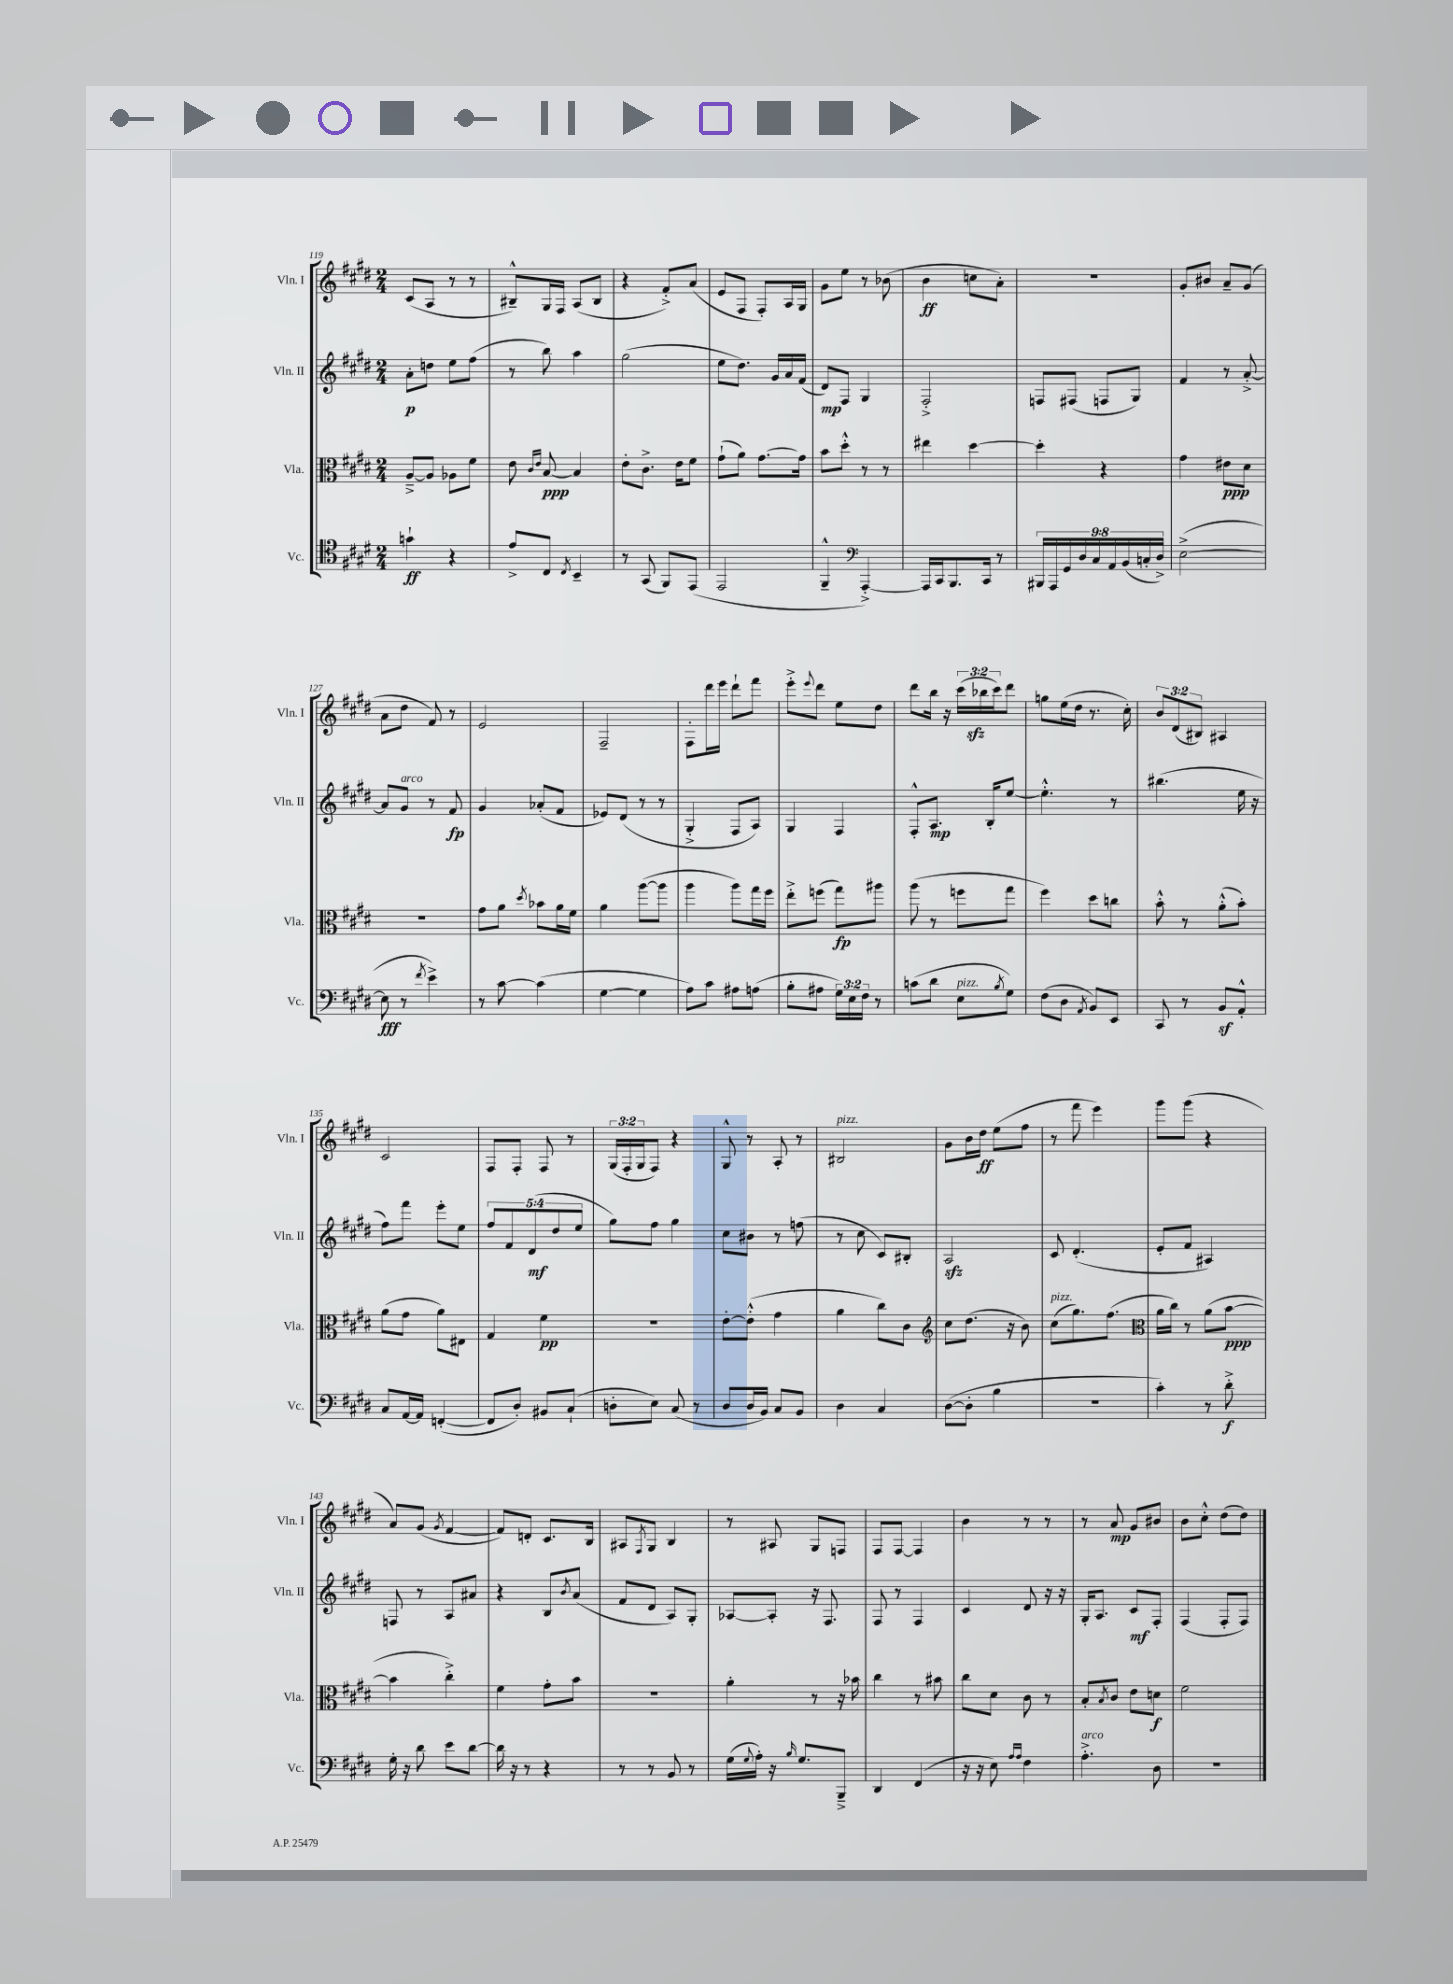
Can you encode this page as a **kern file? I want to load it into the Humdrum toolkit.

**kern	**kern	**kern	**kern
*staff4	*staff3	*staff2	*staff1
*clefC4	*clefC3	*clefG2	*clefG2
*k[f#c#g#d#]	*k[f#c#g#d#]	*k[f#c#g#d#]	*k[f#c#g#d#]
*M2/4	*M2/4	*M2/4	*M2/4
4g`	[8A~^	8a'	(8c#
.	8A]	8dd	8A
4r	8A-	8ee	8r
.	8f#	(8ff#	8r
=	=	=	=
8e^	8e	8r	8B#~^^)
.	16qqc#	.	.
.	16qqe	.	.
8C#	[8B	8bb)	16G#
.	.	.	16F#
8qC#	.	.	.
4BB~	4B]	4aa	(8A
.	.	.	8B#
=	=	=	=
8r	8e'	(2gg#	4r
(8GG#	8.c#^	.	.
8FF#)	.	.	8f#'^)
.	16e	.	.
(8EE	8f#	.	(8a
=	=	=	=
2EE	(8g#`	8ee	8e
.	8a)	8.dd#)	8F#
.	[8.g#	.	8F#')
.	.	16g#	.
.	.	16a	16A
.	16g#]	(16f#	16G#
=	=	=	=
4FF#~^^	8b	8d#)	8g#
.	8dd#'^^	8F#	8ee
*clefF4	*	*	*
[4AAA'^)	8r	4G#	8r
.	8r	.	(8b-
=	=	=	=
16AAA]	4ee#	2F#'^	4b
16CC#	.	.	.
8.BBB	.	.	.
.	[4dd#	.	8cc
16CC#	.	.	.
8r	.	.	8a')
=	=	=	=
18BBB#	4dd#']	8F	2r
18AAA	.	.	.
18GG#	.	.	.
.	.	(8F#	.
18D#	.	.	.
18C#	.	.	.
.	4r	8F	.
18AA	.	.	.
(18BB	.	.	.
.	.	8G#)	.
18C'	.	.	.
18D#^)	.	.	.
=	=	=	=
([2E^	4g#	4f#	8g#'
.	.	.	8b#
.	8e#	8r	8a~
.	8d#	[8a'^	(8g#
=	=	=	=
8E]	2r	8a]	8a
8r	.	8g#	8dd#
8qf#	.	.	.
4e^)	.	8r	8f#)
.	.	8f#	8r
=	=	=	=
8r	8g#	4g#	2e
[8c#	8a	.	.
.	8qdd#	.	.
(4c#]	8b-	(8a-'	.
.	16a	8f#	.
.	16f#	.	.
=	=	=	=
[4G#	4a	8e-)	2F#~
.	.	(8d#	.
4G#]	([8aa	8r	.
.	8aa]	8r	.
=	=	=	=
8A)	4aa	4G#'^	8F#'
8c#	.	.	16ddd#
.	.	.	16eee
8A#	8aa)	8F#	8ddd#`
(8A	16gg#	8A)	8fff#
.	16ff#	.	.
=	=	=	=
8B'	8ee'^	4G#	8eee'^
.	.	.	8qqeee
8A#	(8ff	.	8ddd#
24G#)	8gg#)	4F#	8ee
24E	.	.	.
24F#	.	.	.
8r	8aa#	.	8dd#
=	=	=	=
(8c	(8aa	8F#'^^	8ddd#
8d#	8r	8.A	16bb
.	.	.	16r
8E	8ff	.	(24ccc#
.	.	.	24bb-
.	.	16B'	.
.	.	.	24ccc#)
8qB	.	.	.
8G#)	8gg#	[8ee	8ddd#
=	=	=	=
(8F#	4ff#)	4.ee'^^]	8gg
8D#	.	.	(16ee
.	.	.	16dd#
8qAA	.	.	.
8BB)	8dd#	.	8.r
8EE	8cc	8r	.
.	.	.	16cc#')
=	=	=	=
8CC#	8b'^^	(4.bb#	12b
.	.	.	(12d#
8r	8r	.	.
.	.	.	12B#)
8BB	(8a'^^	.	4A#
8AA'^^	8b')	16ee	.
.	.	16r	.
=	=	=	=
8C#	(8a	8ff#)	2c#
[16AA	8g#	8fff#	.
16AA]	.	.	.
([4FF'	8a)	8eee'	.
.	8E#	8ee	.
=	=	=	=
8FF]	4G#	10ff#	8F#
.	.	10f#	.
8D#')	.	.	8F#'
.	.	(10d#	.
8BB#	4f#	.	8F#
.	.	10dd#	.
(8C#`	.	.	8r
.	.	10ee	.
=	=	=	=
8D'	2r	8gg#)	(24G#
.	.	.	24F#'
.	.	.	24G#
8E)	.	8ff#	8F#)
(8C#	.	4gg#	4r
8r	.	.	.
=	=	=	=
8D#	[8e'	8cc#	8G#^^
16D#	(8e'^^]	8b#	8r
16BB)	.	.	.
8C#	4g#	8r	8A'
8BB	.	(8ff	8r
=	=	=	=
4D#	4a	8r	2B#
.	.	8cc#	.
4C#	8cc#)	8c#)	.
.	8c#	8B#'	.
=	=	=	=
*	*clefG2	*	*
([8D#	8cc#	2A	8g#
8D#']	(8.dd#	.	16b
.	.	.	16dd#
4B	.	.	(8ee
.	16r	.	.
.	8b)	.	8ff#
=	=	=	=
2r	(8cc#	8c#	8r
.	8.gg#)	(4.d#'	8fff#
.	.	.	4eee)
.	(8.ff#	.	.
=	=	=	=
*	*clefC3	*	*
4c#')	16a	8e'	8ggg#
.	16cc#)	.	.
.	8r	8f#	(8ggg#
8r	(8a	4A#)	4r
8d#'^	[8b	.	.
=	=	=	=
16G#'	4b]	8F	8a)
16r	.	.	.
8d#	.	8r	(8g#
.	.	.	8qg#
8e	4cc#'^)	8A	[4f#
[8d#	.	8a#	.
=	=	=	=
16d#]	4f#	4r	8f#])
16r	.	.	.
8r	.	.	8d'
4r	8g#'	8B	8.c#
.	.	8qb	.
.	8b	(8a	.
.	.	.	16B
=	=	=	=
8r	2r	8f#	8A#
.	.	.	8qF#
8r	.	8d#	8G#
8BB	.	8A)	4B
8r	.	8G#'	.
=	=	=	=
(16G#	4a'	[8A-	8r
8qqG#	.	.	.
16A')	.	.	.
16r	.	8A-']	8A#
16qqB	.	.	.
8.G#	.	.	.
.	8r	16r	8G#
.	.	8.F#	.
8BBB~^	16r	.	8F
.	16b-	.	.
=	=	=	=
4DD#	4cc#	8F#	8F#
.	.	8r	[8F#
(4FF#	8r	4F#	4F#]
.	8b#	.	.
=	=	=	=
16r	8cc#	4c#	4b
16r	.	.	.
8E)	8d#	.	.
16qqA	.	.	.
16qqA	.	.	.
4F#	8c#	8d#	8r
.	8r	16r	8r
.	.	16r	.
=	=	=	=
4.A'^	8B'	16G#'	8r
.	.	8.A	.
.	8qB	.	.
.	8c#	.	8a
.	8e	8c#	8g#
8D#	8d	8F#'	8b#
=	=	=	=
2r	2f#	(4F#	8b
.	.	.	8cc#'^^
.	.	8F#'	(8dd#
.	.	8F#)	8dd#)
==	==	==	==
*-	*-	*-	*-
